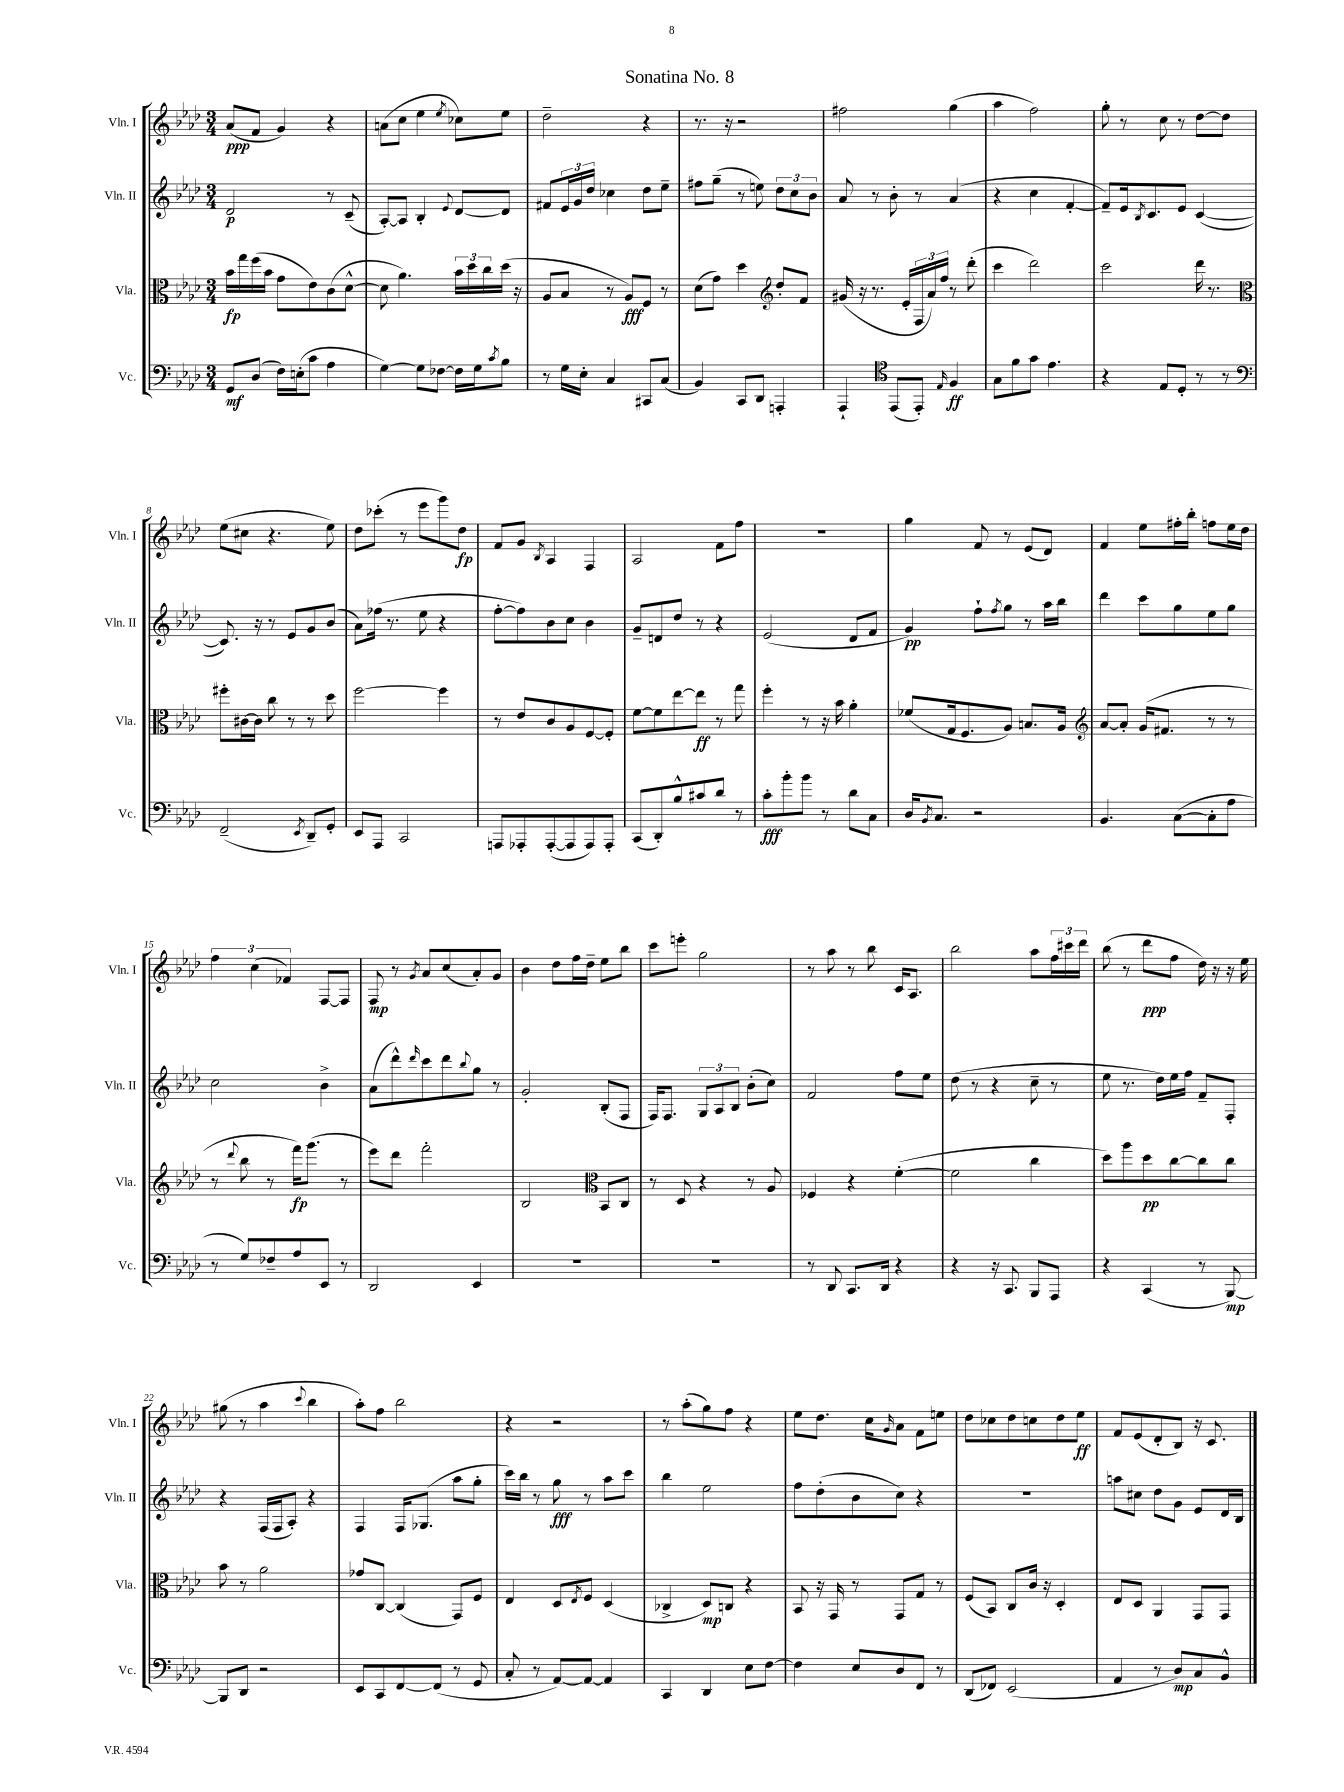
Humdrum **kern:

**kern	**dynam	**kern	**dynam	**kern	**dynam	**kern	**dynam
*part4	*part4	*part3	*part3	*part2	*part2	*part1	*part1
*staff4	*staff4	*staff3	*staff3	*staff2	*staff2	*staff1	*staff1
*I"Vc.	*	*I"Vla.	*	*I"Vln. II	*	*I"Vln. I	*
*I'Vc.	*	*I'Vla.	*	*I'Vln. II	*	*I'Vln. I	*
*clefF4	*	*clefC3	*	*clefG2	*	*clefG2	*
*k[b-e-a-d-]	*	*k[b-e-a-d-]	*	*k[b-e-a-d-]	*	*k[b-e-a-d-]	*
*M3/4	*	*M3/4	*	*M3/4	*	*M3/4	*
=1	=1	=1	=1	=1	=1	=1	=1
8GG/L	mf	16b-\LL	fp	2d-/	p	(8a-/L	ppp
.	.	16gg\	.	.	.	.	.
(8D-/J	.	(16ff\	.	.	.	8f/J	.
.	.	16b-\JJ	.	.	.	.	.
16F\LL)	.	8g\L	.	.	.	4g/)	.
(16En'\J	.	.	.	.	.	.	.
8c\J	.	8e-\)	.	.	.	.	.
4A-\	.	(8c\	.	8r	.	4r	.
.	.	[8d-^^\J	.	(8c~/	.	.	.
=2	=2	=2	=2	=2	=2	=2	=2
[4G\)	.	8d-\]	.	[8A-'/L)	.	(8an\L	.
.	.	4.a-\)	.	8A-/J]	.	8cc\J	.
8G\L]	.	.	.	4B-'/	.	4ee-\	.
[8F-X\J	.	.	.	.	.	.	.
.	.	.	.	8qqe-/	.	8qee-/	.
16F-\LL]	.	24b-\LL	.	[8d-/L	.	8cc-X\L)	.
.	.	24dd-\	.	.	.	.	.
16G\J	.	.	.	.	.	.	.
.	.	24cc\	.	.	.	.	.
8qc/	.	.	.	.	.	.	.
8B-\J	.	(16dd-\JJ	.	8d-/J]	.	8ee-\J	.
.	.	16r	.	.	.	.	.
=3	=3	=3	=3	=3	=3	=3	=3
8r	.	8A-/L	.	8f#X/L	.	2dd-~\	.
16G\LL	.	8B-/J	.	24e-/L	.	.	.
.	.	.	.	24g/	.	.	.
16E-'\JJ	.	.	.	.	.	.	.
.	.	.	.	24dd-/JJ	.	.	.
4C/	.	8r	.	4cc-X\	.	.	.
.	.	8A-/L)	fff	.	.	.	.
8CC#X/L	.	8F/J	.	8dd-\L	.	4r	.
(8C/J	.	8r	.	8ee-~\J	.	.	.
=4	=4	=4	=4	=4	=4	=4	=4
4BB-/)	.	(8d-\L	.	8ff#X\L	.	8.r	.
.	.	8g\J)	.	(8gg~\J	.	.	.
.	.	.	.	.	.	16r	.
8CC/L	.	4dd-\	.	8r	.	2r	.
8DD-/J	.	.	.	8een\)	.	.	.
*	*	*clefG2	*	*	*	*	*
4AAAn'/	.	8dd-'/L	.	12dd-\L	.	.	.
.	.	.	.	12cc\	.	.	.
.	.	8f/J	.	.	.	.	.
.	.	.	.	12b-\J	.	.	.
=5	=5	=5	=5	=5	=5	=5	=5
4AAA-`/	.	(16g#X/	.	8a-/	.	2ff#X\	.
.	.	16r	.	.	.	.	.
.	.	8.r	.	8r	.	.	.
*clefC4	*	*	*	*	*	*	*
(8EE-/L	.	.	.	8b-'\	.	.	.
.	.	16e-'/LL	.	.	.	.	.
8EE-'/J)	.	24F/	.	8r	.	.	.
.	.	24a-/)	.	.	.	.	.
.	.	24ff/JJ	.	.	.	.	.
16qqE-/	.	.	.	.	.	.	.
4F/	ff	8r	.	(4a-/	.	(4gg\	.
.	.	(8ddd-'\	.	.	.	.	.
=6	=6	=6	=6	=6	=6	=6	=6
8G\L	.	4ccc\	.	4r	.	4aa-\	.
8f\	.	.	.	.	.	.	.
8g\J	.	2ddd-\)	.	4cc\	.	2ff\)	.
4.e-\	.	.	.	.	.	.	.
.	.	.	.	[4f'/	.	.	.
=7	=7	=7	=7	=7	=7	=7	=7
4r	.	2ccc\	.	8f~/L])	.	8gg'\	.
.	.	.	.	16e-/k	.	8r	.
.	.	.	.	8qB-/	.	.	.
.	.	.	.	8.c/	.	.	.
8E-/L	.	.	.	.	.	8cc\	.
8D-'/J	.	.	.	8e-/J	.	8r	.
8r	.	16ddd-\	.	([4c/	.	[8dd-\L	.
.	.	8.r	.	.	.	.	.
8r	.	.	.	.	.	8dd-\J]	.
!!LO:LB:g=z
=8	=8	=8	=8	=8	=8	=8	=8
*clefF4	*	*clefC3	*	*	*	*	*
(2FF~/	.	8ff#X'\L	.	8.c/])	.	(8ee-\L	.
.	.	[16c#X\L	.	.	.	8cc#X\J	.
.	.	16c#\JJ]	.	16r	.	.	.
.	.	8cc\	.	8r	.	4.r	.
.	.	8r	.	8e-/L	.	.	.
8qEE-/	.	.	.	.	.	.	.
8DD-~/L)	.	8r	.	8g/	.	.	.
8GG'/J	.	8dd-\	.	(8b-/J	.	8ee-\)	.
=9	=9	=9	=9	=9	=9	=9	=9
8EE-/L	.	[2ff\	.	8a-\L)	.	8dd-\L	.
8AAA-/J	.	.	.	(16ff-X\Jk	.	(8ccc-X'\J	.
.	.	.	.	8.r	.	.	.
2CC/	.	.	.	.	.	8r	.
.	.	.	.	8ee-\	.	8eee-\L	.
.	.	4ff\]	.	4r	.	8ggg\)	.
.	.	.	.	.	.	8dd-\J	fp
=10	=10	=10	=10	=10	=10	=10	=10
8AAAn/L	.	8r	.	[8ff'\L	.	8f/L	.
8AAA-X'/	.	8e-/L	.	8ff\])	.	8g/J	.
.	.	.	.	.	.	8qB-/	.
([8AAA-'/	.	8c/	.	8b-\	.	4A-/	.
8AAA-/]	.	8A-/	.	8cc\J	.	.	.
8AAA-/)	.	[8F/	.	4b-\	.	4F/	.
8AAA-'/J	.	8F'/J]	.	.	.	.	.
=11	=11	=11	=11	=11	=11	=11	=11
(8CC/L	.	[8f\L	.	8g~/L	.	2A-/	.
8DD-'/)	.	8f\]	.	8dn/	.	.	.
8B-^^/	.	[8ee-\	.	8dd-/J	.	.	.
8c#X/	.	8ee-\J]	ff	8r	.	.	.
8d-/J	.	8r	.	4r	.	8f\L	.
8r	.	8gg\	.	.	.	8ff\J	.
=12	=12	=12	=12	=12	=12	=12	=12
8c'\L	fff	4ff'\	.	(2e-/	.	2.r	.
8b-'\	.	.	.	.	.	.	.
8b-\J	.	8r	.	.	.	.	.
8r	.	16r	.	.	.	.	.
.	.	16b-\	.	.	.	.	.
8d-\L	.	4a-'\	.	8d-/L	.	.	.
8C\J	.	.	.	8f/J	.	.	.
=13	=13	=13	=13	=13	=13	=13	=13
16D-/KL	.	(8f-X/L	.	4g/)	pp	4gg\	.
8qBB-/	.	.	.	.	.	.	.
8.C/J	.	.	.	.	.	.	.
.	.	16G/k	.	.	.	.	.
.	.	8.F/	.	.	.	.	.
2r	.	.	.	8ff`\L	.	8f/	.
.	.	.	.	8qff/	.	.	.
.	.	8A-/J)	.	8gg\J	.	8r	.
.	.	8.Bn/L	.	8r	.	(8e-/L	.
.	.	.	.	16aa-\LL	.	8d-/J)	.
.	.	16A-/Jk	.	16bb-\JJ	.	.	.
=14	=14	=14	=14	=14	=14	=14	=14
*	*	*clefG2	*	*	*	*	*
4.BB-/	.	[8a-/L	.	4ddd-\	.	4f/	.
.	.	8a-'/J]	.	.	.	.	.
.	.	(16g/KL	.	8ccc\L	.	8ee-\L	.
.	.	8.f#X/J	.	.	.	.	.
([8C\L	.	.	.	8gg\	.	16ff#X'\L	.
.	.	.	.	.	.	16bb-'\JJ	.
8C'\]	.	8r	.	8ee-\	.	8ffn\L	.
8A-\J	.	8r	.	8gg\J	.	16ee-\L	.
.	.	.	.	.	.	16dd-\JJ	.
!!LO:LB:g=z
=15	=15	=15	=15	=15	=15	=15	=15
8r	.	8r	.	2cc\	.	6ff\	.
.	.	8qqddd-/	.	.	.	.	.
8G/L)	.	8bb-\	.	.	.	.	.
.	.	.	.	.	.	(6cc\	.
8F-X~/	.	8r	.	.	.	.	.
.	.	.	.	.	.	6f-X/)	.
8A-/	.	16fff\KL)	fp	.	.	.	.
.	.	(8.ggg\J	.	.	.	.	.
8EE-/J	.	.	.	4b-^\	.	[8F/L	.
8r	.	8r	.	.	.	8F/J]	.
=16	=16	=16	=16	=16	=16	=16	=16
2DD-/	.	8eee-\L)	.	(8a-\L	.	8F/	mp
.	.	8ddd-\J	.	8ddd-^^\)	.	8r	.
.	.	.	.	16qqddd-/	.	8qg/	.
.	.	2fff'\	.	8ccc\	.	8a-/L	.
.	.	.	.	8ddd-\	.	(8cc/	.
.	.	.	.	8qqbb-/	.	.	.
4EE-/	.	.	.	8gg\J	.	8a-'/)	.
.	.	.	.	8r	.	8g/J	.
=17	=17	=17	=17	=17	=17	=17	=17
2.r	.	2B-/	.	2g'/	.	4b-\	.
.	.	.	.	.	.	8dd-\L	.
.	.	.	.	.	.	16ff\L	.
.	.	.	.	.	.	16dd-~\JJ	.
*	*	*clefC3	*	*	*	*	*
.	.	8BB-/L	.	(8B-'/L	.	8ee-\L	.
.	.	8C/J	.	8F/J	.	8bb-\J	.
=18	=18	=18	=18	=18	=18	=18	=18
2.r	.	8r	.	16F/KL)	.	8ccc\L	.
.	.	.	.	8.F/J	.	.	.
.	.	8D-/	.	.	.	8eeen'\J	.
.	.	4r	.	12G/L	.	2gg\	.
.	.	.	.	12A-/	.	.	.
.	.	.	.	12B-/J	.	.	.
.	.	8r	.	(8b-'\L	.	.	.
.	.	8A-/	.	8cc\J)	.	.	.
=19	=19	=19	=19	=19	=19	=19	=19
8r	.	4F-X/	.	2f/	.	8r	.
8DD-/	.	.	.	.	.	8aa-\	.
8.CC/L	.	4r	.	.	.	8r	.
.	.	.	.	.	.	8bb-\	.
16DD-/Jk	.	.	.	.	.	.	.
4r	.	([4f'\	.	8ff\L	.	16c/KL	.
.	.	.	.	.	.	8.A-/J	.
.	.	.	.	8ee-\J	.	.	.
=20	=20	=20	=20	=20	=20	=20	=20
4r	.	2f\]	.	(8dd-\	.	2bb-\	.
.	.	.	.	8r	.	.	.
16r	.	.	.	4r	.	.	.
8.CC/	.	.	.	.	.	.	.
8BBB-/L	.	4cc\	.	8cc~\	.	8aa-\L	.
8AAA-/J	.	.	.	8r	.	24ff\L	.
.	.	.	.	.	.	24ccc#X\	.
.	.	.	.	.	.	24ddd-\JJ	.
=21	=21	=21	=21	=21	=21	=21	=21
4r	.	8dd-\L)	.	8ee-\	.	(8bb-\	.
.	.	8aa-\	.	8.r	.	8r	.
(4CC/	.	8dd-\	pp	.	.	8ddd-\L	ppp
.	.	.	.	16dd-\LL)	.	.	.
.	.	[8cc\	.	16ee-\	.	8ff\J	.
.	.	.	.	16ff\JJ	.	.	.
8r	.	8cc\]	.	8f~/L	.	16dd-\)	.
.	.	.	.	.	.	16r	.
[8BBB-/)	mp	8cc\J	.	8F'/J	.	16r	.
.	.	.	.	.	.	16ee-\	.
!!LO:LB:g=z
=22	=22	=22	=22	=22	=22	=22	=22
8BBB-/L]	.	8b-\	.	4r	.	(8gg#X\	.
8DD-/J	.	8r	.	.	.	8r	.
2r	.	2a-\	.	(16F/LL	.	4aa-\	.
.	.	.	.	16F/J	.	.	.
.	.	.	.	8A-'/J)	.	.	.
.	.	.	.	.	.	8qqccc/	.
.	.	.	.	4r	.	4bb-\	.
=23	=23	=23	=23	=23	=23	=23	=23
8EE-/L	.	8g-X/L	.	4F/	.	8aa-'\L)	.
8CC/	.	[8C/J	.	.	.	8ff\J	.
[8FF/	.	(4C/]	.	16F/KL	.	2bb-\	.
.	.	.	.	(8.G-X/J	.	.	.
(8FF/J]	.	.	.	.	.	.	.
8r	.	8GG/L)	.	8aa-\L	.	.	.
8GG/	.	8F/J	.	8gg'\J	.	.	.
=24	=24	=24	=24	=24	=24	=24	=24
8C'/	.	4E-/	.	16ccc\LL)	.	4r	.
.	.	.	.	16bb-\JJ	.	.	.
8r	.	.	.	8r	.	.	.
[8AA-/L)	.	8D-/L	.	8gg\	fff	2r	.
.	.	8qE-/	.	.	.	.	.
8AA-/J_	.	8F/J	.	8r	.	.	.
4AA-/]	.	(4D-/	.	8aa-\L	.	.	.
.	.	.	.	8ccc\J	.	.	.
=25	=25	=25	=25	=25	=25	=25	=25
4CC/	.	4C-X^/	.	4bb-\	.	8r	.
.	.	.	.	.	.	(8aa-'\L	.
4DD-/	.	8D-/L)	mp	2ee-\	.	8gg\)	.
.	.	8Cn/J	.	.	.	8ff\J	.
8E-\L	.	4r	.	.	.	4r	.
[8F\J	.	.	.	.	.	.	.
=26	=26	=26	=26	=26	=26	=26	=26
4F\]	.	8BB-/	.	8ff\L	.	8ee-\L	.
.	.	16r	.	(8dd-'\	.	8.dd-\J	.
.	.	16GG/	.	.	.	.	.
8E-/L	.	8r	.	8b-\	.	.	.
.	.	.	.	.	.	16cc\KL	.
.	.	.	.	.	.	16qqg/	.
8D-/	.	8GG/L	.	8cc\J)	.	8a-\J	.
8FF/J	.	8G/J	.	4r	.	8f\L	.
8r	.	8r	.	.	.	8een\J	.
=27	=27	=27	=27	=27	=27	=27	=27
(8DD-/L	.	(8F/L	.	2.r	.	8dd-\L	.
8FF-X/J)	.	8BB-/J)	.	.	.	8cc-X\	.
(2EE-/	.	8C/L	.	.	.	8dd-\	.
.	.	16c/Jk	.	.	.	8ccn\	.
.	.	16r	.	.	.	.	.
.	.	4D-'/	.	.	.	8dd-\	.
.	.	.	.	.	.	8ee-\J	ff
=28	=28	=28	=28	=28	=28	=28	=28
4AA-/	.	8E-/L	.	8aan\L	.	8f/L	.
.	.	8D-/J	.	8cc#X\J	.	(8e-/	.
8r	.	4AA-/	.	8dd-\L	.	8d-'/	.
8D-/L)	mp	.	.	8g\J	.	8B-/J)	.
8C/	.	8GG/L	.	8e-/L	.	16r	.
.	.	.	.	.	.	8.c/	.
8BB-^^/J	.	8GG/J	.	16d-/L	.	.	.
.	.	.	.	16B-/JJ	.	.	.
==	==	==	==	==	==	==	==
*-	*-	*-	*-	*-	*-	*-	*-
